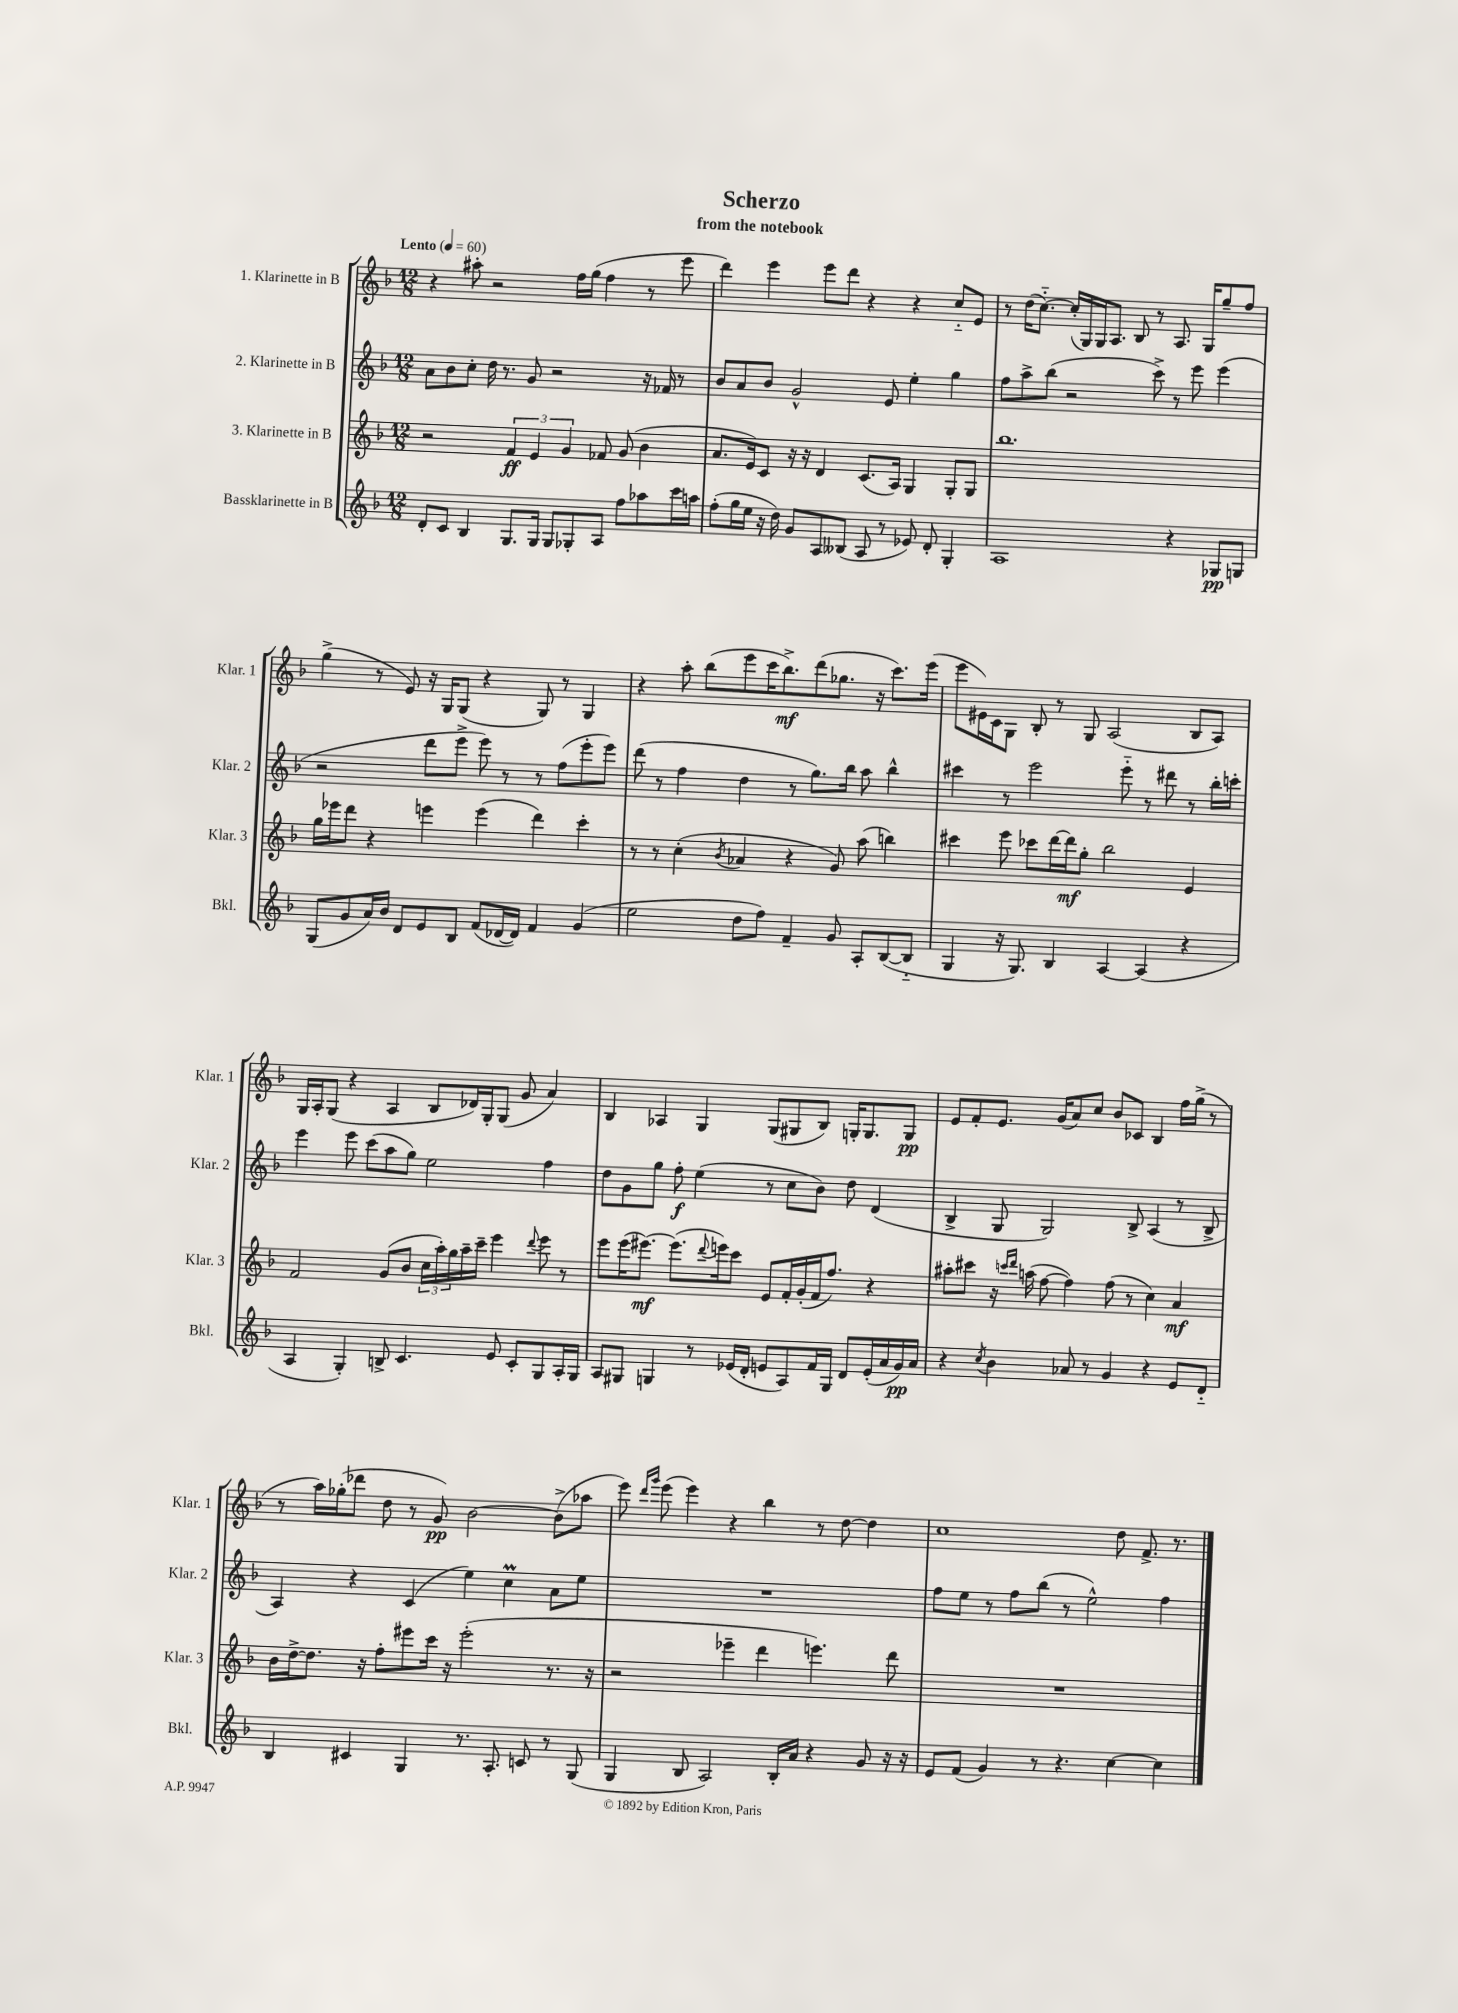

**kern	**kern	**kern	**kern
*staff4	*staff3	*staff2	*staff1
*clefG2	*clefG2	*clefG2	*clefG2
*k[b-]	*k[b-]	*k[b-]	*k[b-]
*M12/8	*M12/8	*M12/8	*M12/8
*MM60	*MM60	*MM60	*MM60
8d'	2r	8a	4r
8c	.	8b-	.
4B-	.	8cc'	8aa#'
.	.	16dd	2r
.	.	8.r	.
8.G	6f	.	.
.	.	8g	.
.	6e	.	.
16G	.	.	.
8G	.	2r	.
.	6g	.	.
8G-'	.	.	16ff
.	.	.	(16gg
8A	8f-	.	4ff
8ff	(8g	.	.
8aa-	4b-	16r	8r
.	.	16f-	.
16ccc	.	8r	8eee
16aa	.	.	.
=	=	=	=
(8ff'	8.a	8b-	4ddd)
16gg	.	8a	.
16ee	16e)	.	.
16r	8c	8b-	4eee
16dd)	.	.	.
8g	16r	2g^^	.
.	16r	.	.
8A	4d	.	8eee
(8B--	.	.	8ddd
8A	(8.c	.	4r
8r	.	8e	.
.	16A)	.	.
8e-)	4G	4ee'	4r
8d'	.	.	.
4G'	8G'	4gg	8cc'~
.	8G	.	8e
=	=	=	=
1A	1.bb-	8ff	8r
.	.	8aa^	(16dd
.	.	.	[8.cc'~)
.	.	(8bb-	.
.	.	2r	(16cc']
.	.	.	16G)
.	.	.	16G
.	.	.	8.A
.	.	.	8B-
.	.	8ccc^)	8r
4r	.	8r	8.A
.	.	8eee	.
.	.	.	16G
8G-	.	(4eee	8gg~
8G	.	.	8ff
=	=	=	=
(8G	16gg	2r	(4gg^
.	16eee-	.	.
8g	8ddd	.	.
16a)	4r	.	8r
16b-	.	.	.
8d	.	.	8e)
8e	4eee	8ddd	16r
.	.	.	16G
8B-	.	8eee^	(8G
(8f	(4eee	8eee)	4r
[16d-	.	8r	.
16d-])	.	.	.
4f	4ddd)	8r	8G)
.	.	(8ff	8r
(4g	4ccc'	8eee'	4G
.	.	8eee)	.
=	=	=	=
2ee	8r	(8ddd	4r
.	8r	8r	.
.	(4cc'	4ff	8aa'
.	.	.	(8bb-
.	8qb-	.	.
8dd	4a-	4dd	8eee
8ff)	.	.	16ccc
.	.	.	8.bb-^)
4f~	4r	8r	.
.	.	8.gg)	(8ddd
8g	8g)	.	8.gg-
.	.	16bb-	.
8A'	(8aa	8aa	.
.	.	.	16r
([8B-	4bb)	4bb-^^	8.ccc)
8B-'~]	.	.	.
.	.	.	(16eee
=	=	=	=
4G	4ccc#	4ccc#	8eee
.	.	.	16e#)
.	.	.	16c
16r	8eee	8r	8G
8.G)	.	.	.
.	8ccc-	2eee	8B-'
4B-	[16ddd	.	8r
.	16ddd]	.	.
.	8gg'	.	8G
[4A	2bb-	.	(2A
.	.	8eee'~	.
(4A]	.	8r	.
.	.	8ddd#	.
4r	4e	8r	8B-
.	.	16bb-'	8A)
.	.	16ccc'	.
=	=	=	=
4A	2f	4eee	16G
.	.	.	16A'
.	.	.	(8G
4G')	.	8eee	4r
.	.	(8ccc	.
8B^	(8g	8aa	4A
4.c	8b-	8gg)	.
.	24cc	2ee	8B-
.	24aa')	.	.
.	24gg	.	.
.	16aa~	.	16d-)
.	16ccc~	.	16G'
8e	4eee	.	(8G
8c'	.	.	8g
.	8qqddd	.	.
8G	8eee	4ff	4a)
16A'	8r	.	.
16G	.	.	.
=	=	=	=
8A	8eee	8dd	4B-
8G#	(16eee	8g	.
.	[8.eee#)	.	.
4G	.	8gg	4A-
.	(8.eee#]	8ff'	.
8r	.	(4ee	4G
.	8qqddd	.	.
.	16eee)	.	.
(16e-	8ccc	.	.
16d'	.	.	.
8e	8e	8r	(8G
8A)	16f'	8cc	8G#
.	(16g'	.	.
16f	16f	8b-)	8B-)
16G	8.ff)	.	.
8d	.	8dd	16G'
.	.	.	8.G
(16e'	4r	(4d	.
16a	.	.	.
16g)	.	.	8G
16a	.	.	.
=	=	=	=
4r	8aa#'	4B-^	8e
.	8ccc#	.	8f'
8qcc	.	.	.
4b-	16r	8G	8.e
.	16qqccc	.	.
.	16qqddd	.	.
.	(16aa	.	.
.	[8ff	2G)	.
.	.	.	(16g
8a-	4ff])	.	8a)
8r	.	.	8cc
4g	(8ff	.	8b-
.	8r	8B-^	8c-
4r	4cc)	(4A	4B-
8e	4a	8r	16ff
.	.	.	(16gg^
8d'~	.	8B-^	8r
=	=	=	=
4B-	16b-	4A)	8r
.	[16dd^	.	.
.	8.dd]	.	16aa)
.	.	.	(16gg-'
4c#	.	4r	8ddd-
.	16r	.	.
.	8ff'	.	8dd
4G	8eee#	(4c	8r
.	16ccc	.	8g)
.	16r	.	.
8.r	(2eee#'	4ee)	[2b-
8.A'	.	.	.
.	.	4cc	.
8c	.	.	.
8r	8.r	8a	(8b-^]
(8G	.	8ee	8aa-
.	16r	.	.
=	=	=	=
4G	2r	1.r	8eee)
.	.	.	16qqddd
.	.	.	16qqggg
.	.	.	(8eee
8B-	.	.	4eee)
2A)	.	.	.
.	4eee-~	.	4r
.	4ddd	.	4bb-
16B-'	.	.	.
16a	.	.	.
4r	4.eee)	.	8r
.	.	.	[8dd
8g	.	.	4dd]
16r	8ddd	.	.
16r	.	.	.
=	=	=	=
8e	1.r	8ff	1cc
(8f	.	8ee	.
4g)	.	8r	.
.	.	8ff	.
8r	.	(8bb-	.
4.r	.	8r	.
.	.	2ee^^)	.
[4cc	.	.	8dd
.	.	.	8.f^
4cc]	.	4ff	.
.	.	.	8.r
==	==	==	==
*-	*-	*-	*-
